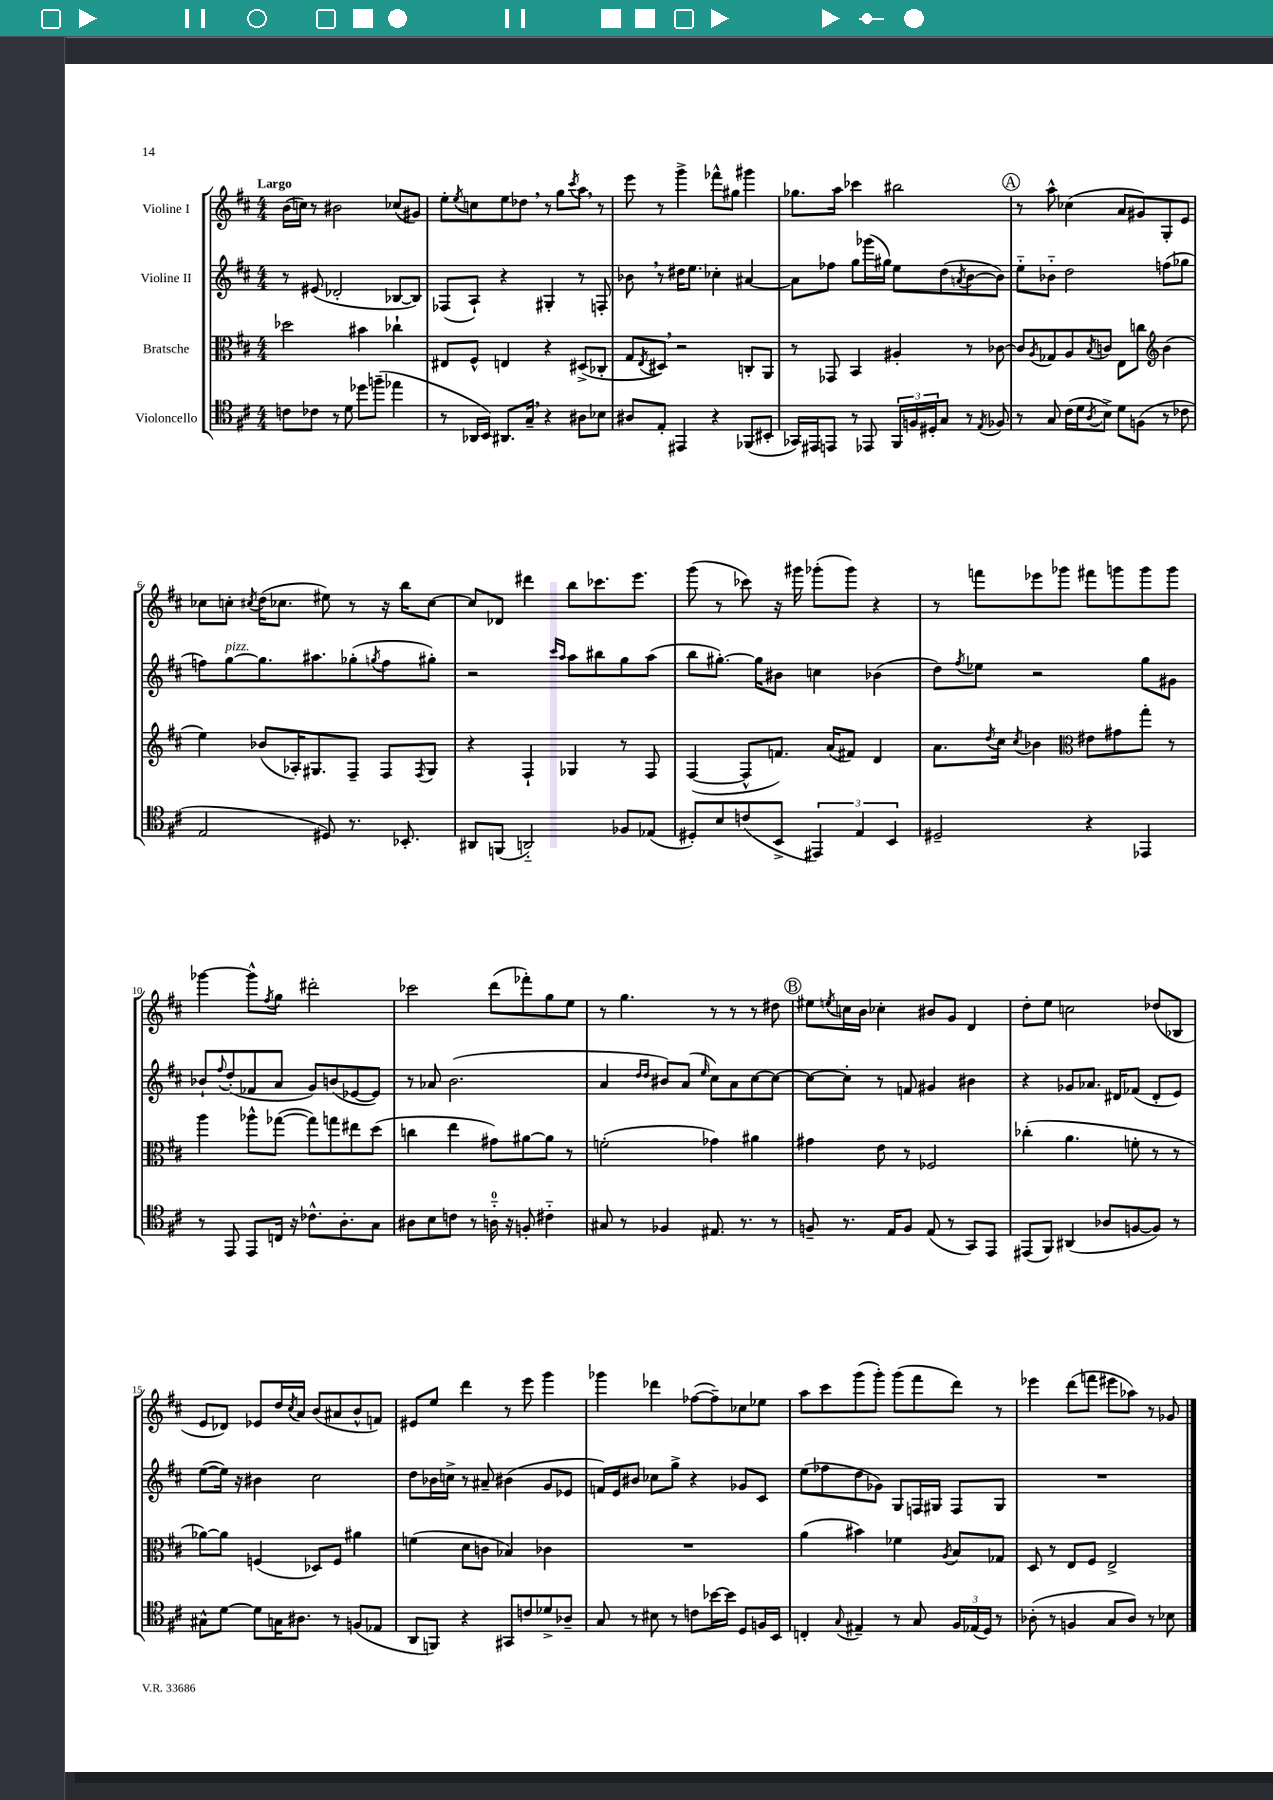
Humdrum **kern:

**kern	**kern	**kern	**kern
*staff4	*staff3	*staff2	*staff1
*clefC4	*clefC3	*clefG2	*clefG2
*k[f#c#]	*k[f#c#]	*k[f#c#]	*k[f#c#]
*M4/4	*M4/4	*M4/4	*M4/4
8c\L	2dd-\	8r	(16b\LL
.	.	.	16cc\JJ)
8c-\J	.	(8e#/	8r
8r	.	2d-'/	2b#\
8d\	.	.	.
8dd-\L	4b#\	.	.
(8ff~\J	.	.	.
4ee-\	4cc-`\	[8B-/L	(8cc-/L
.	.	8B-/]J)	8g#/J)
=	=	=	=
8r	8E#/L	(8F-/L	8ee'\L
.	.	.	8qee/
16AA-/LL	8F#^^/J	8A`/J)	8cc\
16BB/JJ)	.	.	.
8.AA#/L	4E/	4r	8ee\
.	.	.	8dd-\J
16G~/Jk	.	.	.
4r	4r	4G#'/	8r
.	.	.	8gg\L
.	.	.	8qccc#/
8A#\L	(8D#^/L	8r	8aa\J
8B-\J	8C-'/J	8F'/	8r
=	=	=	=
8A#/L	8G/L	8b-\	8eee\
.	8qE/	.	.
8E'/J	8D#/J)	8r	8r
4EE#/	2r	16dd#\LK	4ggg^\
.	.	8.ee\J	.
4r	.	4cc-'\	8fff-^^\L
.	.	.	8gg#\J
(8FF-/L	8C'/L	[4a#/	4ggg#\
8BB#'/J	8AA/J	.	.
=	=	=	=
16GG-/LL)	8r	8a#\]L	8.gg-\L
16EE#/J	.	.	.
8EE/J	8GG-/	8ff-\J	.
.	.	.	16aa\Jk
8r	4BB/	8gg\L	4ccc-\
8EE-/	.	(16ggg-\L	.
.	.	16gg#\JJ)	.
24FF#/LL	4A#'/	8ee\L	2bb#\
24F/	.	.	.
24D#'/J	.	.	.
8G/J	.	(8dd\	.
.	.	8qa/	.
8r	8r	[8b\	.
8qE/	.	.	.
8F-/	[8c-\	8b\]J)	.
=	=	=	=
8r	8c-/]L	8ee'~\L	8r
.	8qA/	.	.
8G/	8G-/	8b-'~\J	8aa^^\
(16c#\LL	8A/	2dd\	(4cc-\
16d\J	.	.	.
8qA/	8qB/	.	.
8B^\J)	8c/J	.	.
8d\L	8E\L	.	8a/L
(8F\J	8cc\J	.	8g#/)
*	*clefG2	*	*
8r	(4b\	(8ff\L	8G'/
8c-\	.	8gg-\J	8e/J
=	=	=	=
2E/	4ee\)	8ff\L)	8cc-\L
.	.	[8gg\	8cc'\J
.	.	.	8qcc#/
.	(8b-/L	8.gg\]	(16dd\LK
.	.	.	8.cc-\J
.	16A-'/K)	.	.
.	8.G#/	8.aa#\	.
8D#/)	.	.	8ee#\)
8.r	8F#~/J	(8gg-'\	8r
.	.	8qgg/	.
.	8F#/L	8ff\	16r
8.BB-'/	.	.	16bb\LK
.	8qF#/	.	.
.	8G#/J	8gg#'\J)	[8cc-\J
=	=	=	=
8AA#/L	4r	2r	8cc-/]L
(8FF/J	.	.	8d-/J
2AA'~/)	4F#`/	.	4ddd#\
.	.	16qqccc#/LL	.
.	.	16qqaa/JJ	.
.	4G-/	8aa\L	8bb\L
.	.	8bb#\	8.ccc-\
8F-/L	8r	8gg\	.
.	.	.	8.eee\J
(8E-/J	8F#/	(8aa\J	.
=	=	=	=
8D#'/L)	([4F#/	8bb\L	(8ggg\
8B/	.	[8.gg#'\J)	8r
(8c/	8F#^^/]L	.	8ccc-\)
.	.	16gg#\]LK	.
8BB^/J	8.f/J)	8b#\J	16r
.	.	.	16ggg#\
6EE#/)	.	4cc\	(8ggg-'\L
.	(16a/LK	.	.
.	8f#/J)	.	8ggg-\J)
6E/	.	.	.
.	4d/	(4b-\	4r
6BB/	.	.	.
=	=	=	=
2D#~/	8.a\L	8dd\L)	8r
.	.	8qff#/	.
.	.	8ee-\J	8fff\L
.	8qdd/	.	.
.	16cc#\Jk	.	.
.	8qcc#/	.	.
.	4b-\	2r	8eee-\
.	.	.	8ggg-\J
*	*clefC3	*	*
4r	8e#\L	.	8fff#\L
.	8g#\	.	8ggg\
4EE-/	8gg'\J	8gg\L	8ggg\
.	8r	8g#\J	8ggg\J
=	=	=	=
8r	4aa\	8b-`/L	[4ggg-\
.	.	8qqff#/	.
8EE/	.	(8dd'/	.
8EE/L	8aa-^^\L	8f-/	8ggg-^^\]L
.	.	.	8qff#/
16C/Jk	([8gg-\J	8a/J	8gg\J
16r	.	.	.
8.c-^^\L	8gg-\]L)	8g/L)	2ddd#'\
.	8gg\	(8b/	.
8.A'\	.	.	.
.	8ee#\	[8e-/	.
8G\J	(8dd\J	8e-/]J)	.
=	=	=	=
8A#\L	4cc\	8r	2ccc-\
8B\	.	8a-/	.
8c\J	4ee\	(2.b\	.
8r	.	.	.
16A'~\	8g#\L)	.	(8ddd\L
16r	.	.	.
8F'/	[8a#\	.	8fff-'\)
4c#'~\	8a#\]J	.	8gg\
.	8r	.	8ee\J
=	=	=	=
8G#/	(2f'\	4a/	8r
8r	.	.	4.gg\
.	.	16qqdd/LL	.
.	.	16qqdd/JJ	.
4F-/	.	8b#/L)	.
.	.	(8a/J	.
.	.	16qqee/	.
8.E#/	4g-\)	8cc#\L)	8r
.	.	8a\	8r
8.r	.	.	.
.	4a#\	[8cc#\	8r
8r	.	8cc#\_J	8dd#\
=	=	=	=
8F~/	4g#\	8cc#\_L	8ee#\L
.	.	.	8qee/
8.r	.	8cc#'\]J	16cc\L
.	.	.	16b\JJ
.	8e\	8r	4cc-'\
16E/LK	.	.	.
8F/J	8r	8f/	.
(8E/	2F-/	4g#/	8b#/L
8r	.	.	8g/J
8GG/L)	.	4b#\	4d/
8EE/J	.	.	.
=	=	=	=
(8EE#/L	(4cc-'\	4r	8dd'\L
8FF#/J)	.	.	8ee\J
(4AA#/	4.a\	8g-/L	2cc\
.	.	8.a-/J	.
8A-/L	.	.	.
.	.	16d#/LK	.
[8F/	8f'\	(8f-/J	.
8F/]J)	8r	8d#'/L	(8dd-/L
8r	8r	8e/J)	8B-/J
=	=	=	=
8G#^^\L	[8a-\L)	([8ee\L	8e/L
[8d\J	8a-\]J	16ee\]Jk)	8d-/J)
.	.	16r	.
8d\]L	(4F/	4b#\	8e-/L
16G\K	.	.	16dd/L
.	.	.	8qcc#/
8.A#\J	.	.	16a/JJ
.	8D-/L)	2cc#\	(8b/L
8r	8F/J	.	8a#/
(8F/L	4a#\	.	8b^^/
8E-/J	.	.	8f/J)
=	=	=	=
8AA/L	(4f\	8dd\L	8e#/L
8FF/J)	.	16b-\L	8ee/J
.	.	16cc^\JJ	.
4r	8d\L	8r	4ddd\
.	8c\J	8a#~/	.
8GG#/L	4B-/)	(4b#\	8r
8c/	.	.	8eee\
8d-^/	4c-\	8g/L	4ggg\
8A-~/J	.	8e-/J	.
=	=	=	=
8G/	1r	16f/LL)	4ggg-\
.	.	16e/J	.
8r	.	8b#/J	.
8B#\	.	8cc-\L	4ddd-\
8r	.	8gg^\J	.
8c\L	.	4r	([8ff-\L
[16b-\L	.	.	8ff-~\])
16b-\]JJ	.	.	.
8D/L	.	8g-/L	8cc-\
16F/L	.	8c#/J	8ee-\J
16BB/JJ	.	.	.
=	=	=	=
4C'/	(4a\	(8ee\L	8aa\L
.	.	8ff-\	8ccc#\
8qqG/	.	.	.
4E#~/	4b#\)	8dd\	(8ggg\
.	.	8g-\J)	8ggg'\J)
8r	4f-\	8G/L	(8ggg\L
8G/	.	16F/L	8fff#\
.	.	16G#/JJ	.
.	8qA/	.	.
24F#/LL	8B/L	8F/L	8ddd\J)
(24E-/	.	.	.
24D/JJ)	.	.	.
8r	8G-/J	8G#/J	8r
=	=	=	=
(8A-'\	8D/	1r	4eee-\
8r	8r	.	.
4F/	8E/L	.	(8ddd\L
.	8F#/J	.	8fff\J
8G/L	2E^/	.	8eee#\L
8A-/J)	.	.	8aa-\J)
8r	.	.	8r
8B-\	.	.	8g-/
==	==	==	==
*-	*-	*-	*-
